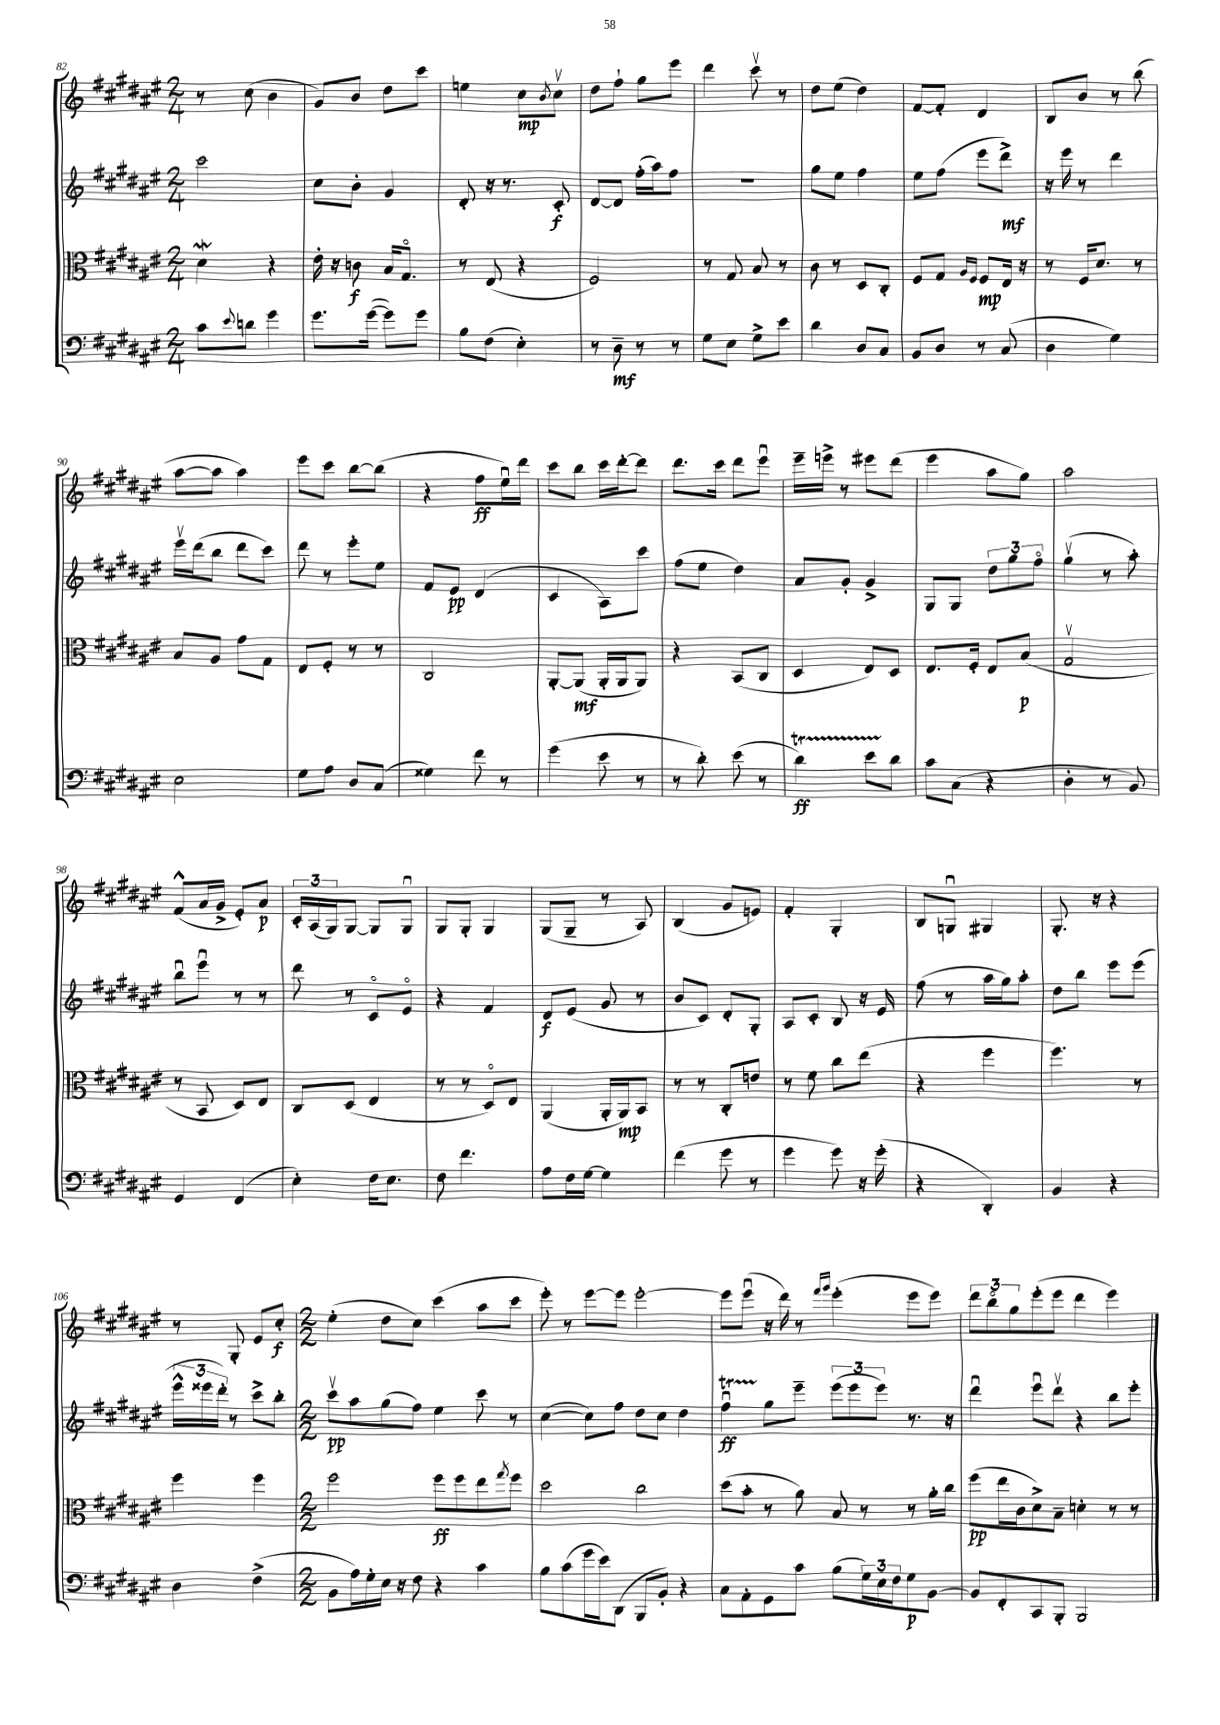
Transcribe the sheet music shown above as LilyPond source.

<<
\new StaffGroup <<
\new Staff = "s0" {
    \clef treble \key fis \major \numericTimeSignature \time 2/4
    r8 cis''8( b'4 |
    gis'8) b'8 dis''8 cis'''8 |
    e''4 cis''8\mp \acciaccatura { b'8 } cis''8\upbow |
    dis''8 fis''8-! gis''8 eis'''8 |
    dis'''4 cis'''8\upbow r8 |
    dis''8 eis''8( dis''4) |
    fis'8~ fis'8-. dis'4 |
    b8 b'8 r8 b''8( |
    ais''8~ ais''8 ais''4) |
    eis'''8 cis'''8 b''8~ b''8( |
    r4 fis''8\ff eis''16\downbow) dis'''16 |
    cis'''8 b''8 cis'''16 dis'''16~-. dis'''8 |
    dis'''8. cis'''16 dis'''8 eis'''8\downbow |
    eis'''16-- e'''16-> r8 eis'''8 dis'''8( |
    eis'''4 ais''8 gis''8) |
    ais''2 |
    fis'8-^( ais'16 gis'16-> eis'8-.) ais'8\p |
    \tuplet 3/2 { cis'16-. ais16( gis16) } gis8~ gis8 gis8\downbow |
    gis8 gis8-. gis4 |
    gis8( gis8-- r8 ais8) |
    b4( gis'8 e'8) |
    fis'4-. gis4-. |
    b8 g8\downbow gis4 |
    gis8.-. r16 r4 |
    r8 gis8-. eis'8 cis''8-.\f |
    \numericTimeSignature \time 2/2 eis''4-.( dis''8 cis''8) cis'''4( ais''8 cis'''8 |
    eis'''8-.) r8 eis'''8~ eis'''8 eis'''2~-. |
    eis'''8 eis'''8\downbow( r16 dis'''16) r8 \grace { fis'''16 gis'''16 } eis'''4-.( eis'''8 eis'''8) |
    \tuplet 3/2 { dis'''8 b''8\flageolet gis''8 } eis'''8-.( eis'''8 dis'''4 eis'''4) \bar "|." |
}
\new Staff = "s1" {
    \clef treble \key fis \major \numericTimeSignature \time 2/4
    cis'''2 |
    cis''8 b'8-. gis'4 |
    dis'8-. r16 r8. cis'8-.\f |
    dis'8~ dis'8 fis''16-.( ais''16) fis''8 |
    r2 |
    gis''8 eis''8 fis''4 |
    eis''8 fis''8( eis'''8 dis'''8->\mf) |
    r16 eis'''16 r8 dis'''4 |
    eis'''16\upbow dis'''16( b''8 dis'''8 cis'''8) |
    dis'''8 r8 eis'''8-. eis''8 |
    fis'8 eis'8\pp dis'4( |
    cis'4 ais8) cis'''8 |
    fis''8( eis''8 dis''4) |
    ais'8 gis'8-. gis'4-> |
    gis8 gis8 \tuplet 3/2 { dis''8 gis''8 fis''8\flageolet } |
    gis''4\upbow( r8 ais''8-.) |
    b''8\downbow eis'''8\downbow r8 r8 |
    dis'''8 r8 cis'8\flageolet eis'8\flageolet |
    r4 fis'4 |
    dis'8\f eis'8( gis'8 r8 |
    b'8 cis'8) dis'8-. gis8-. |
    ais8 cis'8-. b8 r16 eis'16 |
    fis''8( r8 ais''16 gis''16) ais''8-. |
    dis''8 b''8 eis'''8 eis'''8( |
    \tuplet 3/2 { eis'''16-^ eisis'''16 dis'''16-.) } r8 cis'''8-> b''8-. |
    \numericTimeSignature \time 2/2 cis'''8\upbow\pp ais''8 gis''8( fis''8) eis''4 cis'''8 r8 |
    cis''4~( cis''8) fis''8 dis''8 cis''8 dis''4 |
    fis''4\downbow\startTrillSpan\ff gis''8\stopTrillSpan eis'''8-- \tuplet 3/2 { eis'''8( eis'''8 eis'''8) } r8. r16 |
    dis'''4\downbow eis'''8\downbow dis'''8\upbow r4 b''8 eis'''8-. \bar "|." |
}
\new Staff = "s2" {
    \clef alto \key fis \major \numericTimeSignature \time 2/4
    dis'4\mordent r4 |
    eis'16-. r16 c'8\f b16 gis8.\flageolet |
    r8 eis8( r4 |
    fis2) |
    r8 gis8 b8 r8 |
    cis'8 r8 dis8 cis8-. |
    fis8 gis8 \grace { ais16 fis16 } fis8\mp eis16 r16 |
    r8 fis16 dis'8. r8 |
    b8 ais8 gis'8 gis8 |
    eis8 fis8-. r8 r8 |
    cis2 |
    ais,8~-. ais,8\mf( ais,16-. ais,16 ais,8) |
    r4 b,8( cis8 |
    dis4 eis8) dis8 |
    eis8. fis16-. eis8 b8\p( |
    gis2\upbow |
    r8 b,8 dis8) eis8 |
    cis8 dis8( eis4 |
    r8 r8 dis8\flageolet) eis8 |
    ais,4( ais,16-. ais,16\mp) b,8 |
    r8 r8 cis8-. e'8 |
    r8 fis'8 cis''8 eis''8( |
    r4 fis''4 |
    fis''4.) r8 |
    fis''4 fis''4 |
    \numericTimeSignature \time 2/2 fis''2 fis''8\ff fis''8 eis''8 \acciaccatura { gis''8 } fis''8 |
    dis''2 cis''2 |
    dis''8( b'8-. r8 ais'8) b8 r8 r8 ais'16-. cis''16 |
    fis''8\pp( eis''16 cis'16 dis'8->) b8-- d'4-. r8 r8 \bar "|." |
}
\new Staff = "s3" {
    \clef bass \key fis \major \numericTimeSignature \time 2/4
    cis'8 \appoggiatura { eis'8 } d'8 gis'4 |
    gis'8. gis'16~( gis'8) gis'8 |
    b8 fis8( eis4-.) |
    r8 dis8--\mf r8 r8 |
    gis8 eis8 gis8-> eis'8 |
    dis'4 dis8 cis8 |
    b,8 dis8 r8 cis8( |
    dis4 gis4) |
    eis2 |
    gis8 ais8 dis8 cis8( |
    gisis4) fis'8 r8 |
    gis'4( eis'8 r8 |
    r8 dis'8-.) eis'8( r8 |
    dis'4\startTrillSpan\ff) eis'8 dis'8\stopTrillSpan |
    cis'8 cis8( r4 |
    dis4-. r8 b,8) |
    gis,4 fis,4( |
    eis4-.) fis16 eis8. |
    fis8 fis'4. |
    ais8 fis16 gis16~ gis4 |
    fis'4( gis'8 r8 |
    gis'4 gis'8) r16 gis'16-.( |
    r4 dis,4-.) |
    b,4 r4 |
    dis4 fis4->( |
    \numericTimeSignature \time 2/2 b,8 ais16) gis16-. eis16 r16 fis8 r4 cis'4 |
    b8 cis'8( gis'16 eis'16) dis,8( b,,8 b,8-.) r4 |
    cis8 ais,8-. gis,8 cis'8 b8( \tuplet 3/2 { gis16) eis16 fis16 } gis8\p b,8~ |
    b,8 fis,8-. cis,8 b,,8-. b,,2 \bar "|." |
}
>>
>>
\layout { \context { \Score currentBarNumber = #82 } }
